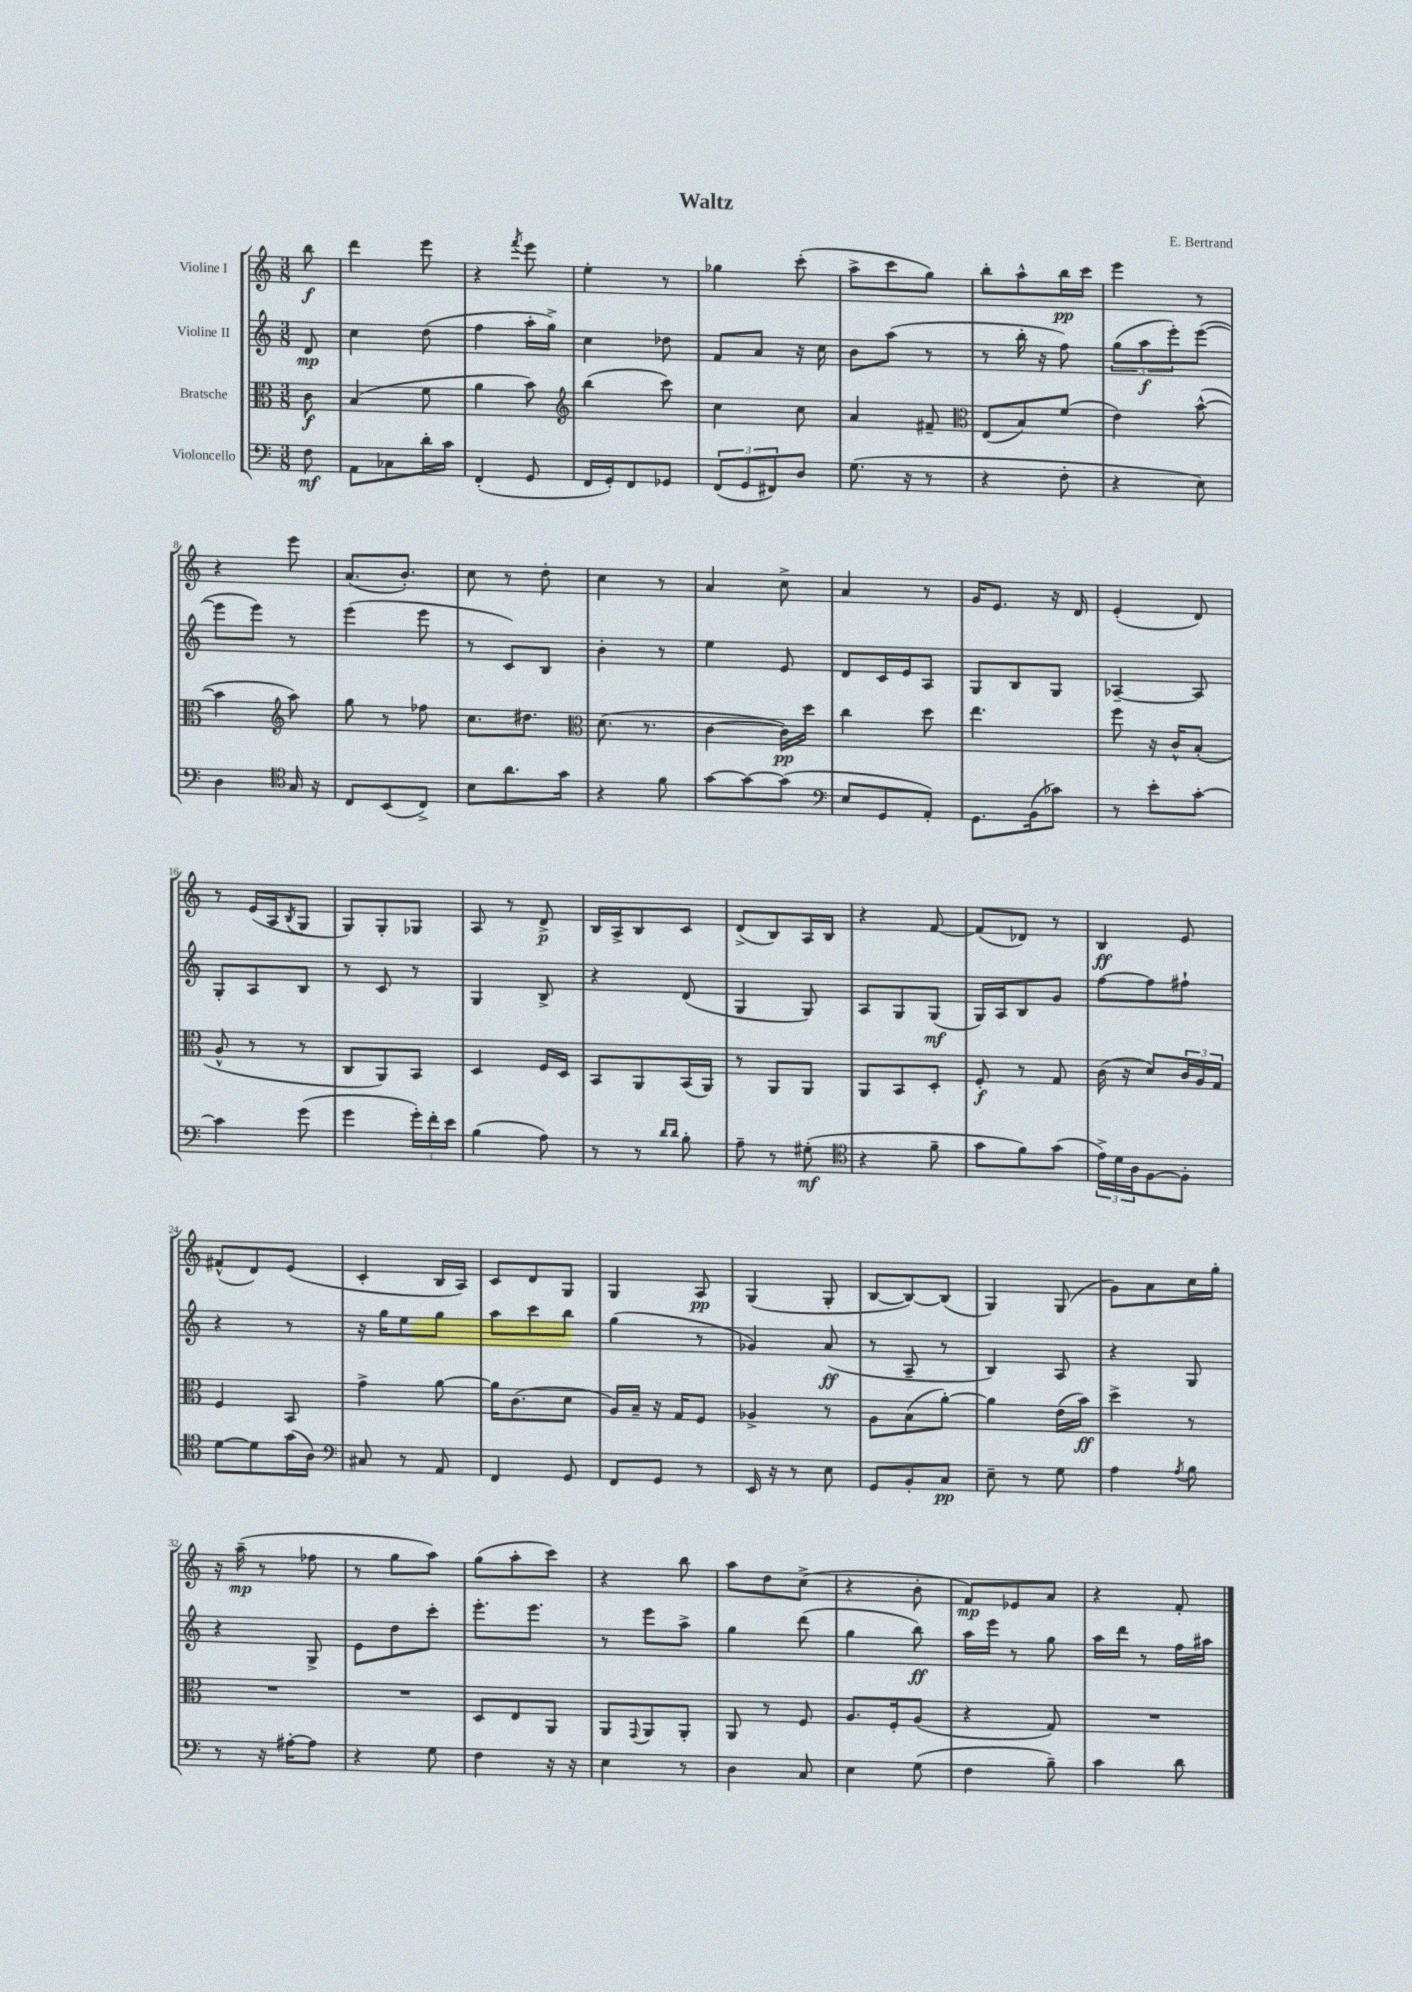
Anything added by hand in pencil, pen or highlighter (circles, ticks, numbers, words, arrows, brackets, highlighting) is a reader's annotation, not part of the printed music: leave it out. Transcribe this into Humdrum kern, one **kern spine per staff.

**kern	**dynam	**kern	**dynam	**kern	**dynam	**kern	**dynam
*part4	*part4	*part3	*part3	*part2	*part2	*part1	*part1
*staff4	*staff4	*staff3	*staff3	*staff2	*staff2	*staff1	*staff1
*I"Violoncello	*	*I"Bratsche	*	*I"Violine II	*	*I"Violine I	*
*clefF4	*	*clefC3	*	*clefG2	*	*clefG2	*
*k[]	*	*k[]	*	*k[]	*	*k[]	*
*M3/8	*	*M3/8	*	*M3/8	*	*M3/8	*
=	=	=	=	=	=	=	=
8F\	mf	8c\	f	8d/	mp	8bb\	f
=1	=1	=1	=1	=1	=1	=1	=1
8AA\L	.	(4B/	.	4cc\	.	4ddd\	.
8C-X\	.	.	.	.	.	.	.
16d'\L	.	8f\	.	(8dd\	.	8eee\	.
16c\JJ	.	.	.	.	.	.	.
=2	=2	=2	=2	=2	=2	=2	=2
(4FF'/	.	4a\	.	4ff\	.	4r	.
.	.	.	.	.	.	8qfff/	.
8GG/	.	8b\)	.	16aa'\LL	.	8eee\	.
.	.	.	.	16gg^\JJ)	.	.	.
=3	=3	=3	=3	=3	=3	=3	=3
*	*	*clefG2	*	*	*	*	*
16FF/LL	.	(4bb\	.	4cc\	.	4ee'\	.
16GG'/J)	.	.	.	.	.	.	.
8FF/	.	.	.	.	.	.	.
8GG-X/J	.	8ccc\)	.	8dd-X\	.	8r	.
=4	=4	=4	=4	=4	=4	=4	=4
(12FF/L	.	4cc\	.	8f/L	.	4gg-X\	.
12GG/	.	.	.	.	.	.	.
.	.	.	.	8a/J	.	.	.
12FF#X/)	.	.	.	.	.	.	.
8D/J	.	8cc\	.	16r	.	(8ccc'\	.
.	.	.	.	16cc\	.	.	.
=5	=5	=5	=5	=5	=5	=5	=5
(8.G\	.	4a/	.	8b\L	.	8aa^\L	.
.	.	.	.	(8aa\J	.	8ccc\	.
16r	.	.	.	.	.	.	.
8r	.	8f#X~/	.	8r	.	8gg\J)	.
=6	=6	=6	=6	=6	=6	=6	=6
*	*	*clefC3	*	*	*	*	*
4r	.	(8E/L	.	8r	.	8bb'\L	.
.	.	8B/)	.	16bb'\	.	8aa^^\	.
.	.	.	.	16r	.	.	.
8F'\	.	(8f/J	.	8ff\)	.	16bb\L	pp
.	.	.	.	.	.	16ccc\JJ	.
=7	=7	=7	=7	=7	=7	=7	=7
4r	.	4e\)	.	(12gg\L	.	4eee\	.
.	.	.	.	12aa\	f	.	.
.	.	.	.	12eee'\)	.	.	.
8E\)	.	([8b^^\	.	([8eee\J	.	8r	.
!!LO:LB:g=z
=8	=8	=8	=8	=8	=8	=8	=8
4D\	.	4b\]	.	8eee\L]	.	4r	.
.	.	.	.	8eee\J)	.	.	.
*clefC4	*	*clefG2	*	*	*	*	*
16G/	.	8aa\)	.	8r	.	8eee\	.
16r	.	.	.	.	.	.	.
=9	=9	=9	=9	=9	=9	=9	=9
8C/L	.	8gg\	.	(4eee\	.	(8.a/L	.
(8BB/	.	8r	.	.	.	.	.
.	.	.	.	.	.	8.b'/J)	.
8C^/J)	.	8ff-X\	.	8eee\	.	.	.
=10	=10	=10	=10	=10	=10	=10	=10
8B\L	.	8.cc\L	.	8r	.	8cc\	.
8.a\	.	.	.	8c/L)	.	8r	.
.	.	8.dd#X\J	.	.	.	.	.
.	.	.	.	8B/J	.	8dd'\	.
16g\Jk	.	.	.	.	.	.	.
=11	=11	=11	=11	=11	=11	=11	=11
*	*	*clefC3	*	*	*	*	*
4r	.	(8.d\	.	4b'\	.	4cc\	.
.	.	8.r	.	.	.	.	.
8f\	.	.	.	8r	.	8r	.
=12	=12	=12	=12	=12	=12	=12	=12
[8g\L	.	[4c\	.	4ee\	.	4a/	.
8g\_	.	.	.	.	.	.	.
(8g\J]	.	16c\LL])	pp	8e/	.	8cc^\	.
.	.	16dd\JJ	.	.	.	.	.
=13	=13	=13	=13	=13	=13	=13	=13
*clefF4	*	*	*	*	*	*	*
8E/L	.	4cc\	.	8d/L	.	4a/	.
8GG/	.	.	.	16c/L	.	.	.
.	.	.	.	16e/J	.	.	.
8AA'/J)	.	8dd\	.	8A/J	.	8r	.
=14	=14	=14	=14	=14	=14	=14	=14
8.GG\L	.	4.ee\	.	8G/L	.	16g/KL	.
.	.	.	.	.	.	8.e/J	.
.	.	.	.	8B/	.	.	.
(16BB\k	.	.	.	.	.	.	.
8c-X\J)	.	.	.	8G/J	.	16r	.
.	.	.	.	.	.	16d/	.
=15	=15	=15	=15	=15	=15	=15	=15
8r	.	8ff\	.	[4A-X~/	.	(4e'/	.
8e'\L	.	16r	.	.	.	.	.
.	.	16c^^/KL	.	.	.	.	.
[8c'\J	.	(8B'/J	.	8A-/]	.	8d/)	.
!!LO:LB:g=z
=16	=16	=16	=16	=16	=16	=16	=16
4c\]	.	8A^^/	.	8G'/L	.	8r	.
.	.	8r	.	8A/	.	(16e/LL	.
.	.	.	.	.	.	16A/J	.
.	.	.	.	.	.	8qB/	.
(8g\	.	8r	.	8B/J	.	8G/J	.
=17	=17	=17	=17	=17	=17	=17	=17
4g\	.	8C/L	.	8r	.	8G/L)	.
.	.	8AA/)	.	8c/	.	8G'/	.
24g'\LL)	.	8BB/J	.	8r	.	8G-X/J	.
24f'\	.	.	.	.	.	.	.
24e\JJ	.	.	.	.	.	.	.
=18	=18	=18	=18	=18	=18	=18	=18
(4B\	.	4D/	.	4G/	.	8A/	.
.	.	.	.	.	.	8r	.
8A\)	.	16F/LL	.	8B^/	.	8d^/	p
.	.	16D/JJ	.	.	.	.	.
=19	=19	=19	=19	=19	=19	=19	=19
8r	.	8BB/L	.	4r	.	16B/LL	.
.	.	.	.	.	.	16A^/J	.
8r	.	8AA/	.	.	.	8B/	.
16qqd/LL	.	.	.	.	.	.	.
16qqd/JJ	.	.	.	.	.	.	.
8B'\	.	(16BB/L	.	(8d/	.	8c/J	.
.	.	16AA/JJ)	.	.	.	.	.
=20	=20	=20	=20	=20	=20	=20	=20
8A~\	.	8r	.	4G/	.	(8d^/L	.
8r	.	8AA/L	.	.	.	8B/)	.
(8G#X'\	mf	8AA/J	.	8G/)	.	16A/L	.
.	.	.	.	.	.	16B/JJ	.
=21	=21	=21	=21	=21	=21	=21	=21
*clefC4	*	*	*	*	*	*	*
4r	.	8AA/L	.	8A/L	.	4r	.
.	.	8BB/	.	8G/	.	.	.
8f~\	.	8D'/J	.	(8G/J	mf	[8f/	.
=22	=22	=22	=22	=22	=22	=22	=22
8g\L	.	8F'/	f	16G/LL)	.	(8f/L]	.
.	.	.	.	16A/J	.	.	.
8f\)	.	8r	.	8B/	.	8d-X/J)	.
(8g\J	.	8G/	.	8g/J	.	8r	.
=23	=23	=23	=23	=23	=23	=23	=23
24e^\LL)	.	(16c\	.	[8ff\L	.	4B/	ff
24d\	.	.	.	.	.	.	.
.	.	16r	.	.	.	.	.
24A\J	.	.	.	.	.	.	.
[8F\	.	8d/L)	.	8ff\]	.	.	.
8F'\J]	.	24c/L	.	8ff#X`\J	.	8e/	.
.	.	24A/	.	.	.	.	.
.	.	24G/JJ	.	.	.	.	.
!!LO:LB:g=z
=24	=24	=24	=24	=24	=24	=24	=24
[8d\L	.	4F/	.	4r	.	(8f#X^^/L	.
8d\]	.	.	.	.	.	8d/)	.
(16g\L	.	8BB/	.	8r	.	(8e/J	.
16A\JJ)	.	.	.	.	.	.	.
=25	=25	=25	=25	=25	=25	=25	=25
*clefF4	*	*	*	*	*	*	*
8C#X/	.	4g^\	.	16r	.	4c'/	.
.	.	.	.	16gg\KL	.	.	.
8r	.	.	.	8ee\	.	.	.
8AA/	.	[8a\	.	8gg\J	.	16B/LL	.
.	.	.	.	.	.	16A/JJ)	.
=26	=26	=26	=26	=26	=26	=26	=26
4FF/	.	16a\KL]	.	8aa\L	.	8c/L	.
.	.	(8.c\	.	.	.	.	.
.	.	.	.	8ccc\	.	8d/	.
8GG/	.	8d\J	.	8bb\J	.	8G/J	.
=27	=27	=27	=27	=27	=27	=27	=27
8FF/L	.	16A/LL)	.	(4gg\	.	4G/	.
.	.	16B~/JJ	.	.	.	.	.
8GG/J	.	16r	.	.	.	.	.
.	.	16G/KL	.	.	.	.	.
8r	.	8F/J	.	8r	.	8A/	pp
=28	=28	=28	=28	=28	=28	=28	=28
16EE/	.	4A-X^/	.	4g-X/)	.	(4G/	.
16r	.	.	.	.	.	.	.
8r	.	.	.	.	.	.	.
8E\	.	8r	.	(8a/	ff	8G'/	.
=29	=29	=29	=29	=29	=29	=29	=29
8GG/L	.	8A\L	.	8r	.	[8B/L	.
8BB'/	.	(8B\	.	8A~/	.	8B/_)	.
8C/J	pp	[8a'\J)	.	8r	.	(8B/J]	.
=30	=30	=30	=30	=30	=30	=30	=30
8E~\	.	4a\]	.	4B/)	.	4G/)	.
8r	.	.	.	.	.	.	.
8G\	.	(16e\LL	.	8A/	.	(8G/	.
.	.	16b\JJ)	ff	.	.	.	.
=31	=31	=31	=31	=31	=31	=31	=31
4A\	.	4dd^\	.	4r	.	8g\L)	.
.	.	.	.	.	.	8a\	.
8qA/	.	.	.	.	.	.	.
8B\	.	8r	.	8G/	.	16cc\L	.
.	.	.	.	.	.	16gg'\JJ	.
!!LO:LB:g=z
=32	=32	=32	=32	=32	=32	=32	=32
8r	.	4.r	.	4r	.	16r	.
.	.	.	.	.	.	(16aa~\	mp
16r	.	.	.	.	.	8r	.
[16A#X'\KL	.	.	.	.	.	.	.
8A#\J]	.	.	.	8G^/	.	8ff-X\	.
=33	=33	=33	=33	=33	=33	=33	=33
4r	.	4.r	.	8e\L	.	8r	.
.	.	.	.	8dd\	.	8gg\L	.
8G\	.	.	.	8ccc'\J	.	8aa\J)	.
=34	=34	=34	=34	=34	=34	=34	=34
4F\	.	8D/L	.	8.eee'\L	.	(8gg\L	.
.	.	8E/	.	.	.	8aa'\	.
.	.	.	.	8.eee\J	.	.	.
16r	.	8AA/J	.	.	.	8ccc\J)	.
16r	.	.	.	.	.	.	.
=35	=35	=35	=35	=35	=35	=35	=35
4E\	.	8AA/L	.	8r	.	4r	.
.	.	8qqGG/	.	.	.	.	.
.	.	8AA/	.	8eee\L	.	.	.
8r	.	8AA'/J	.	8aa^\J	.	8bb\	.
=36	=36	=36	=36	=36	=36	=36	=36
4D\	.	8AA/	.	4gg\	.	8aa\L	.
.	.	8r	.	.	.	8dd\	.
8C/	.	8F/	.	(8ddd\	.	(8cc^\J	.
=37	=37	=37	=37	=37	=37	=37	=37
4E\	.	8.A/L	.	4gg\	.	4r	.
.	.	16F'/k	.	.	.	.	.
(8G\	.	(8A/J	.	8bb\)	ff	8b'\	.
=38	=38	=38	=38	=38	=38	=38	=38
4F\	.	4r	.	16aa\LL	.	8f/L)	mp
.	.	.	.	16eee\JJ	.	.	.
.	.	.	.	8r	.	8e-X/	.
8B~\)	.	8G/)	.	8gg\	.	8a/J	.
=39	=39	=39	=39	=39	=39	=39	=39
4c\	.	4.r	.	16aa\LL	.	4r	.
.	.	.	.	16ddd\JJ	.	.	.
.	.	.	.	8r	.	.	.
8d\	.	.	.	16ff\LL	.	8f'/	.
.	.	.	.	16aa#X\JJ	.	.	.
==	==	==	==	==	==	==	==
*-	*-	*-	*-	*-	*-	*-	*-
